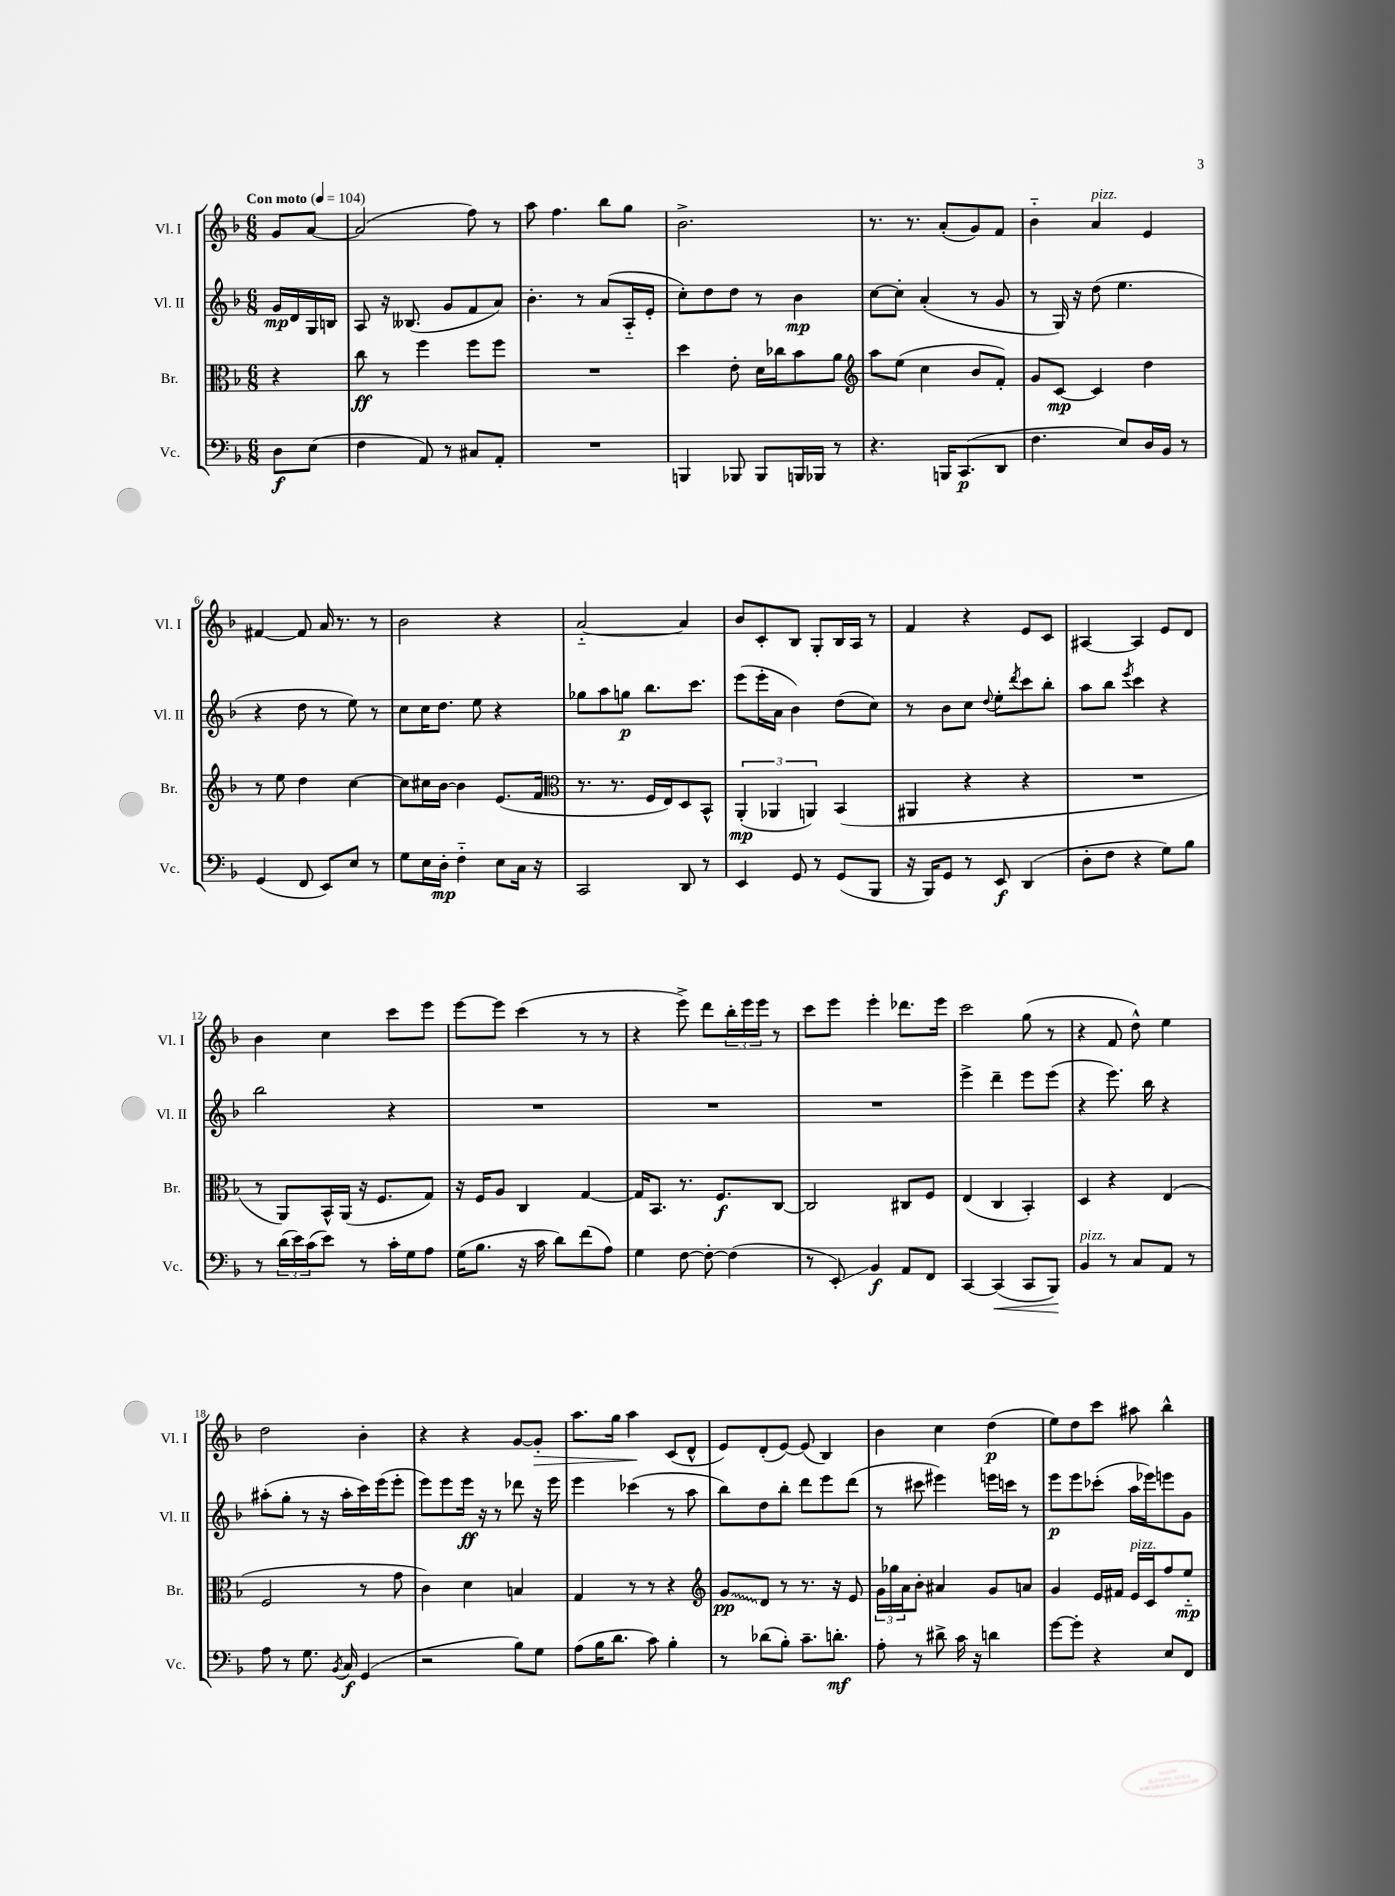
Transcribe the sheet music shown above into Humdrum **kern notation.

**kern	**kern	**kern	**kern
*staff4	*staff3	*staff2	*staff1
*clefF4	*clefC3	*clefG2	*clefG2
*k[b-]	*k[b-]	*k[b-]	*k[b-]
*M6/8	*M6/8	*M6/8	*M6/8
*MM104	*MM104	*MM104	*MM104
8D	4r	16g	8g
.	.	16d	.
(8E	.	16G	[8a
.	.	16B	.
=	=	=	=
4F	8cc	8A	(2a]
.	8r	16r	.
.	.	(8.B--	.
8AA)	4ff	.	.
8r	.	8g	.
8C#	8ff	8f	8ff)
8AA'	8ff	8a)	8r
=	=	=	=
2.r	2.r	4.b-'	8aa
.	.	.	4.ff
.	.	8r	.
.	.	(8a	8bb-
.	.	16A'~	8gg
.	.	16e'	.
=	=	=	=
4BBB	4dd	8cc')	2.b-^
.	.	8dd	.
8BBB-	8e'	8dd	.
8BBB-	16d	8r	.
.	16cc-	.	.
16BBB	8b-	4b-	.
16BBB-	.	.	.
8r	8a	.	.
=	=	=	=
*	*clefG2	*	*
4.r	8aa	[8cc	8.r
.	(8ee	8cc']	.
.	.	.	8.r
.	4cc	(4a'	.
16BBB	.	.	(8a'
(8.CC	.	.	.
.	8b-	8r	8g)
8DD	8f')	8g	8f
=	=	=	=
4.F	8g	8r	4b-'~
.	[8c	16G)	.
.	.	16r	.
.	4c]	(8dd	4a
8E)	.	4.ee	.
16D	4dd	.	4e
16BB-	.	.	.
8r	.	.	.
=	=	=	=
(4GG	8r	4r	[4f#
.	8ee	.	.
8FF	4dd	8dd	8f#]
8EE)	.	8r	16a
.	.	.	8.r
8E	[4cc	8ee)	.
8r	.	8r	8r
=	=	=	=
8G	8cc]	8cc	2b-
16E	16cc#	16cc	.
16D'	[16b-	8.dd	.
4F'~	4b-]	.	.
.	.	8ee	.
8E	(8.e	4r	4r
16C	.	.	.
16r	16f	.	.
=	=	=	=
*	*clefC3	*	*
2CC	8.r	8gg-	[2a'~
.	.	8aa	.
.	8.r	.	.
.	.	8gg	.
.	16F	8.bb-	.
.	16E)	.	.
8DD	8D	.	4a]
.	.	8.ccc	.
8r	8BB-^^	.	.
=	=	=	=
4EE	(6AA'	(8eee	8b-
.	.	16eee'	8c'
.	6AA-	.	.
.	.	16a	.
8GG	.	4b-)	8B-
.	6AA)	.	.
8r	.	.	8G'
(8GG	(4BB-	(8dd	16B-
.	.	.	16A
8BBB-	.	8cc)	8r
=	=	=	=
16r	4AA#	8r	4f
16BBB-)	.	.	.
8GG	.	8b-	.
8r	4r	8cc	4r
.	.	8qqdd	.
8EE	.	8ee'	.
.	.	8qddd	.
(4DD	4r	8ccc	8e
.	.	8bb-'	8c
=	=	=	=
8D'	2.r	8aa	[4A#
8F	.	8bb-	.
.	.	8qeee	.
4r	.	4ccc	4A#]
8G)	.	4r	8e
8B-	.	.	8d
=	=	=	=
8r	8r	2bb-	4b-
(24d	8AA)	.	.
24e)	.	.	.
(24c	.	.	.
8e)	16BB-^^	.	4cc
.	(16AA	.	.
8r	16r	.	.
.	8.F	.	.
16c'	.	4r	8ccc
16G	.	.	.
8A	8G)	.	8eee
=	=	=	=
(16G	16r	2.r	[8eee
8.B-	16F	.	.
.	8A	.	8eee]
16r	4C	.	(4ccc
16c	.	.	.
8d)	.	.	.
(8f	[4G	.	8r
8A)	.	.	8r
=	=	=	=
4G	16G]	2.r	4r
.	8.BB-	.	.
[8F	8.r	.	8eee^)
8F'_	.	.	8ddd
.	8.F	.	.
(4F]	.	.	24bb-'
.	.	.	24eee
.	.	.	24eee
.	[8C	.	8r
=	=	=	=
8r	2C]	2.r	8ccc
8EE')	.	.	8eee
4BB-	.	.	4eee'
8AA	8C#	.	8.ddd-
8FF	8F	.	.
.	.	.	16eee
=	=	=	=
[4CC	(4E	4eee^	2ccc
(4CC]	4C	4ddd~	.
8CC	4BB-')	8eee	(8gg
8BBB-)	.	(8eee	8r
=	=	=	=
4BB-	4D	4r	4r
8r	4r	8.eee)	8f
8C	.	.	8dd^^)
.	.	16bb-	.
8AA	(4E	4r	4ee
8r	.	.	.
=	=	=	=
8A	2F	(8aa#'	2dd
8r	.	8gg'	.
8.G	.	8r	.
.	.	16r	.
8qBB-	.	.	.
16C	.	16aa#'	.
(4GG	8r	16ccc)	4b-'
.	.	(16eee	.
.	8g	8eee'	.
=	=	=	=
2r	4c)	8eee)	4r
.	.	8eee	.
.	4d	16eee	4r
.	.	16r	.
.	.	8r	.
8B-)	4B	8ddd-	[8g
8G	.	16r	8g']
.	.	16eee	.
=	=	=	=
(8A	4G	4eee	8.aa
16B-	.	.	.
8.d	.	.	16gg
.	8r	(4ccc-	4aa
8c)	8r	.	.
4B-'	4r	8r	(8c
.	.	8aa	8d^^
=	=	=	=
*	*clefG2	*	*
8r	8g	8bb-)	8e)
(8d-	8d	8dd	(8d'
8B-')	8r	8bb-'	[8e)
8.c~	8.r	8ddd	(8e]
.	.	8eee	4B-)
8.d'	16r	.	.
.	8e	(8ddd	.
=	=	=	=
8A'	24g	8r	4b-
.	24gg-	.	.
.	24a	.	.
8r	8b-'	8ccc#	.
8d#^	4a#	4eee#)	4cc
16c	.	.	.
16r	.	.	.
4d	8g	16eee	(4dd
.	.	16ccc	.
.	8a	8r	.
=	=	=	=
[8g	4g	8eee	8ee)
8g']	.	8eee	8dd
4r	16e	(8ccc-'	8ccc
.	16f#	.	.
.	16e	16aa	8aa#
.	16c	16eee-)	.
8E	8ff	8eee	4bb-^^
8FF	8ee'~	8g	.
==	==	==	==
*-	*-	*-	*-
